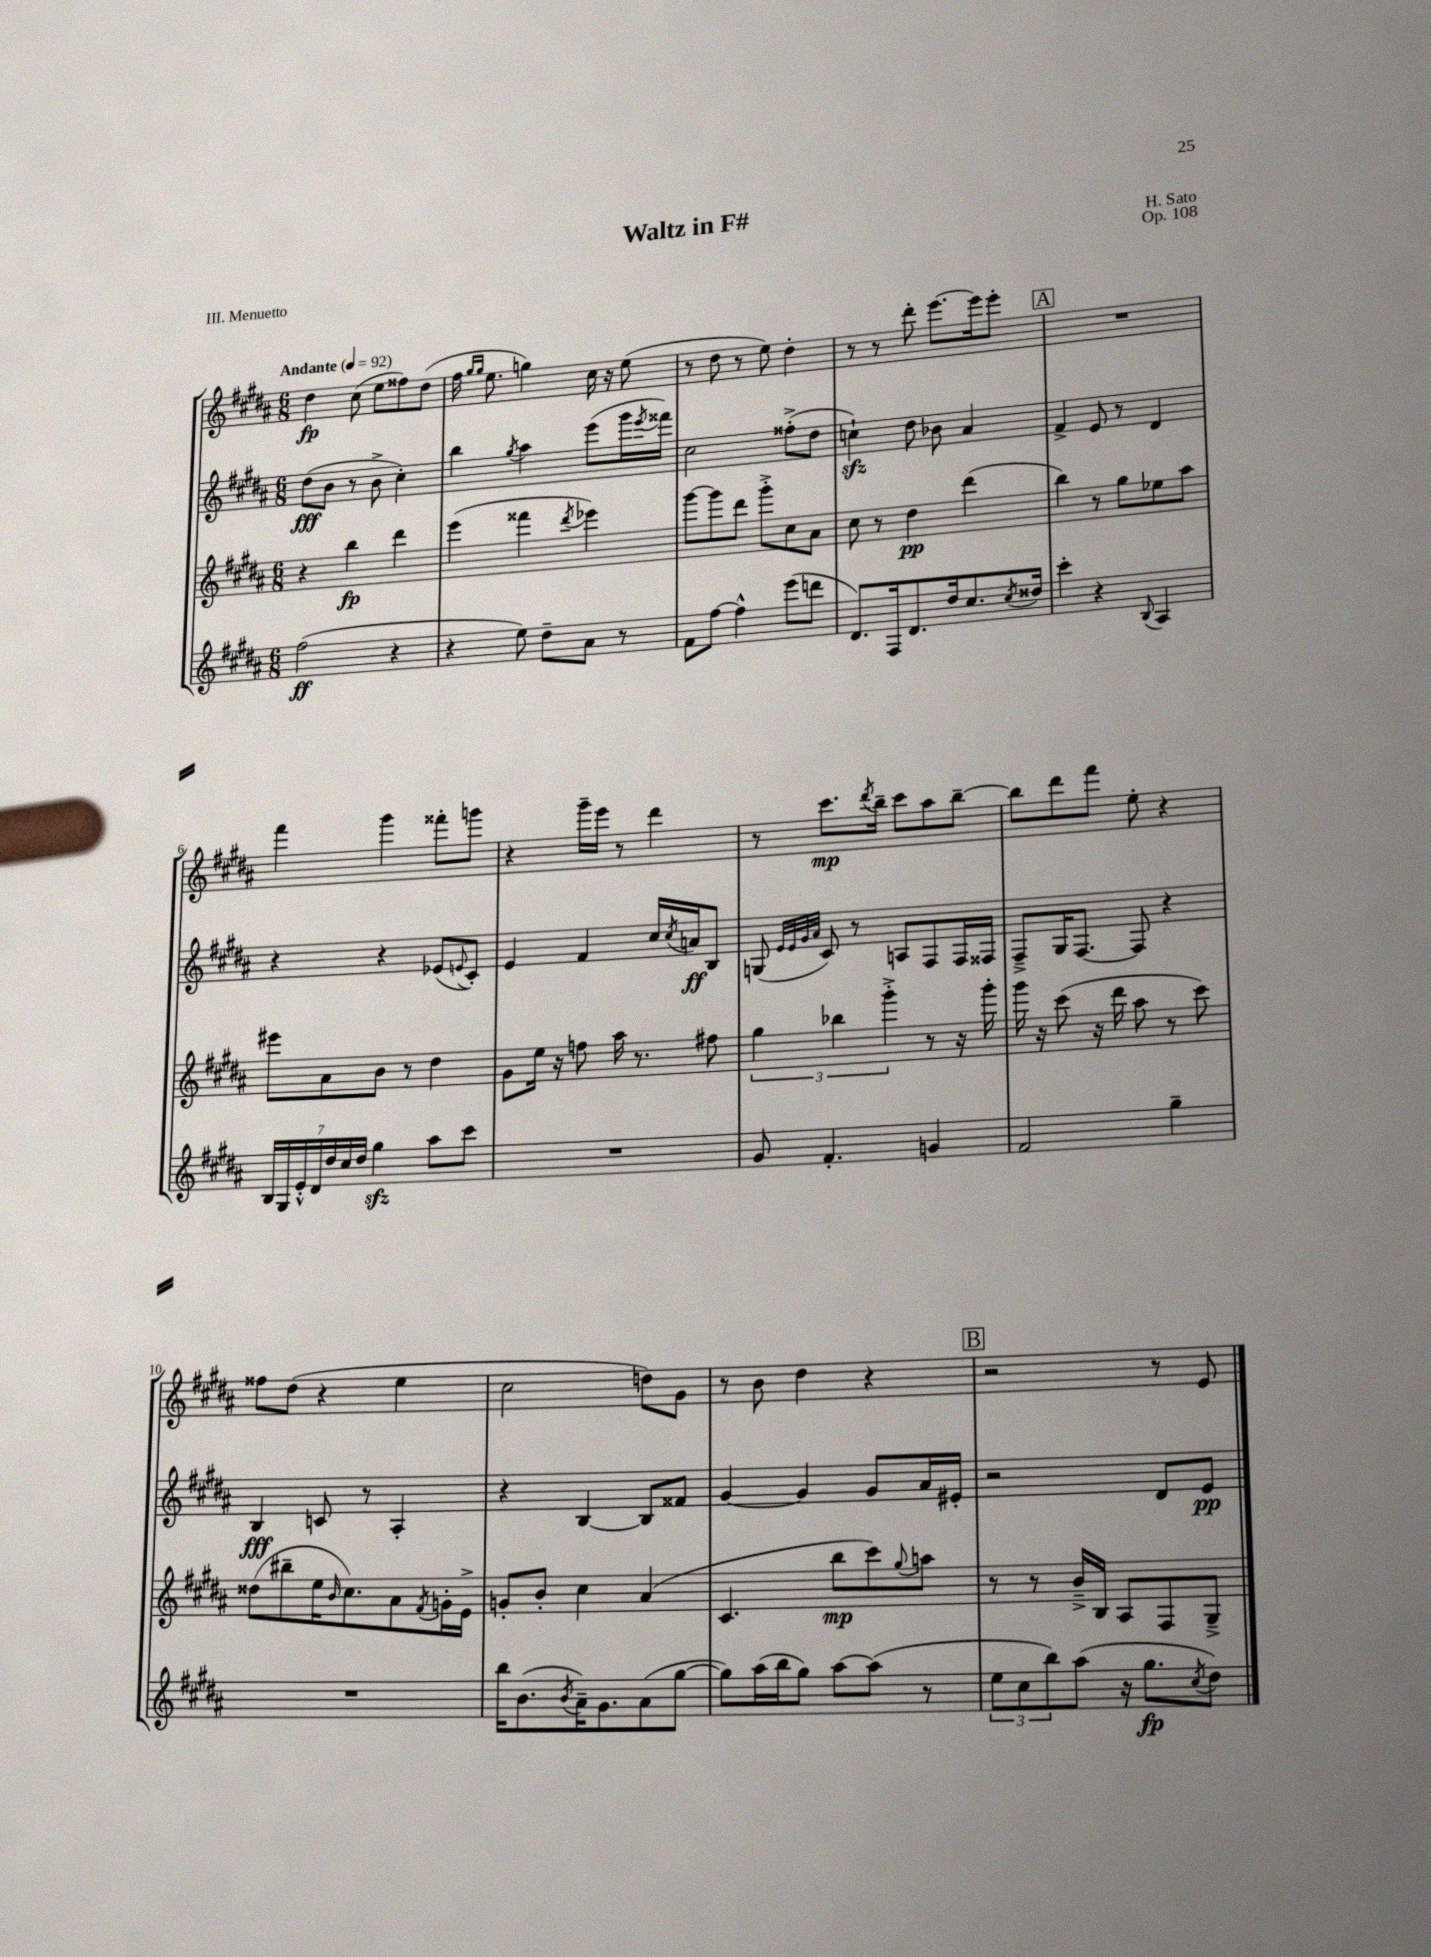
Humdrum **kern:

**kern	**kern	**kern	**kern
*staff4	*staff3	*staff2	*staff1
*clefG2	*clefG2	*clefG2	*clefG2
*k[f#c#g#d#a#]	*k[f#c#g#d#a#]	*k[f#c#g#d#a#]	*k[f#c#g#d#a#]
*M6/8	*M6/8	*M6/8	*M6/8
*MM92	*MM92	*MM92	*MM92
(2ff#	4r	(8dd#	4dd#
.	.	8b	.
.	4bb	8r	(8cc#
.	.	8b^	8ee
4r	4ddd#	4cc#')	8ff##)
.	.	.	(8dd#
=	=	=	=
4r	(4eee	4bb	16ff#
.	.	.	16qqgg#
.	.	.	16qqgg#
.	.	.	8.ee
.	.	8qgg#	.
8ee)	4fff##	4aa#	4gg)
8dd#~	.	.	.
.	8qddd#	.	.
8a#	4eee-)	(8eee	16cc#
.	.	.	16r
8r	.	16ggg#	(8ee
.	.	8qeee	.
.	.	16fff##)	.
=	=	=	=
8f#	[8ggg#	2cc#	8r
[8ff#	8ggg#]	.	8dd#
4ff#^^]	8ddd#	.	8r
.	8ggg#'^	.	8ee)
(8eee	8cc#	(8ff##'^	4dd#'
8ddd	8a#	8dd#	.
=	=	=	=
8.d#)	8cc#	4cc`)	8r
.	8r	.	8r
16F#	.	.	.
8.d#	4dd#	8dd#	8ddd#'
.	.	8b-	[8.eee
16dd#	.	.	.
8.cc#	(4ddd#	4a#	.
.	.	.	16eee]
.	.	.	8eee'
8qcc#	.	.	.
16dd##	.	.	.
=	=	=	=
4ccc#'	4bb)	4f#^	2.r
4r	8r	8e	.
.	8gg#	8r	.
8qqB	.	.	.
4A#	8ee-	4d#	.
.	8aa#	.	.
=	=	=	=
28B	8eee#	4r	4fff#
28G#	.	.	.
28e'^^	.	.	.
28d#	.	.	.
.	8a#	.	.
28dd#	.	.	.
28cc#	.	.	.
28dd#	.	.	.
4gg#	8b	4r	4ggg#
.	8r	.	.
8aa#	4dd#	(8e-	8fff##'
.	.	8qqe	.
8ccc#	.	8c#')	8ggg
=	=	=	=
2.r	8g#	4e	4r
.	16ee	.	.
.	16r	.	.
.	8ff	4f#	16ggg#~
.	.	.	16eee
.	16aa#	.	8r
.	8.r	.	.
.	.	16cc#	4ddd#
.	.	8qcc#	.
.	.	16a	.
.	8ff#	8B	.
=	=	=	=
8g#	6gg#	(8G	8r
.	.	32qqe	.
.	.	32qqe	.
.	.	32qqg#	.
.	.	32qqa#	.
4.f#'	.	8c#)	8.ccc#
.	6bb-	.	.
.	.	8r	.
.	.	.	8qddd#
.	.	.	16bb~
.	6ggg#'^	.	.
.	.	8A	8ccc#
4g	8r	8F#	8aa#
.	16r	16F#	[8bb~
.	16ggg#'	16F##	.
=	=	=	=
2f#	16ggg#	8F#~^	8bb]
.	16r	.	.
.	(8ccc#	16G#	8ddd#
.	.	[8.F#	.
.	16r	.	8fff#
.	16ddd#	.	.
.	8aa#	8F#]	8ee'
4gg#~	8r	4r	4r
.	8ccc#)	.	.
=	=	=	=
2.r	(8dd##	4B	8ff##
.	8bb#~	.	(8dd#
.	16ee	8c	4r
.	16qqb	.	.
.	8.cc#)	.	.
.	.	8r	.
.	8a#	4A#'	4ee
.	8qf#	.	.
.	16g'	.	.
.	16e^	.	.
=	=	=	=
16bb	8g'	4r	2cc#
(8.b	.	.	.
.	8b'	.	.
8qb	.	.	.
16a#~)	4cc#	[4B	.
8.g#	.	.	.
(8a#	(4a#	8B]	8dd)
[8gg#	.	8f##	8g#
=	=	=	=
8gg#])	4.c#	[4g#	8r
(16aa#	.	.	8b
16bb	.	.	.
8gg#)	.	4g#]	4dd#
[8aa#	8bb	.	.
(8aa#]	8ccc#)	8g#	4r
.	8qqgg#	.	.
8r	8aa	16a#	.
.	.	16e#'	.
=	=	=	=
12ee	8r	2r	2r
12cc#	.	.	.
.	8r	.	.
12bb)	.	.	.
(8aa#	16b~^	.	.
.	16B	.	.
16r	8A#	.	.
8.gg#	.	.	.
.	8F#	8d#	8r
8qcc#	.	.	.
8dd#)	8G#~^	8e	8e
==	==	==	==
*-	*-	*-	*-
